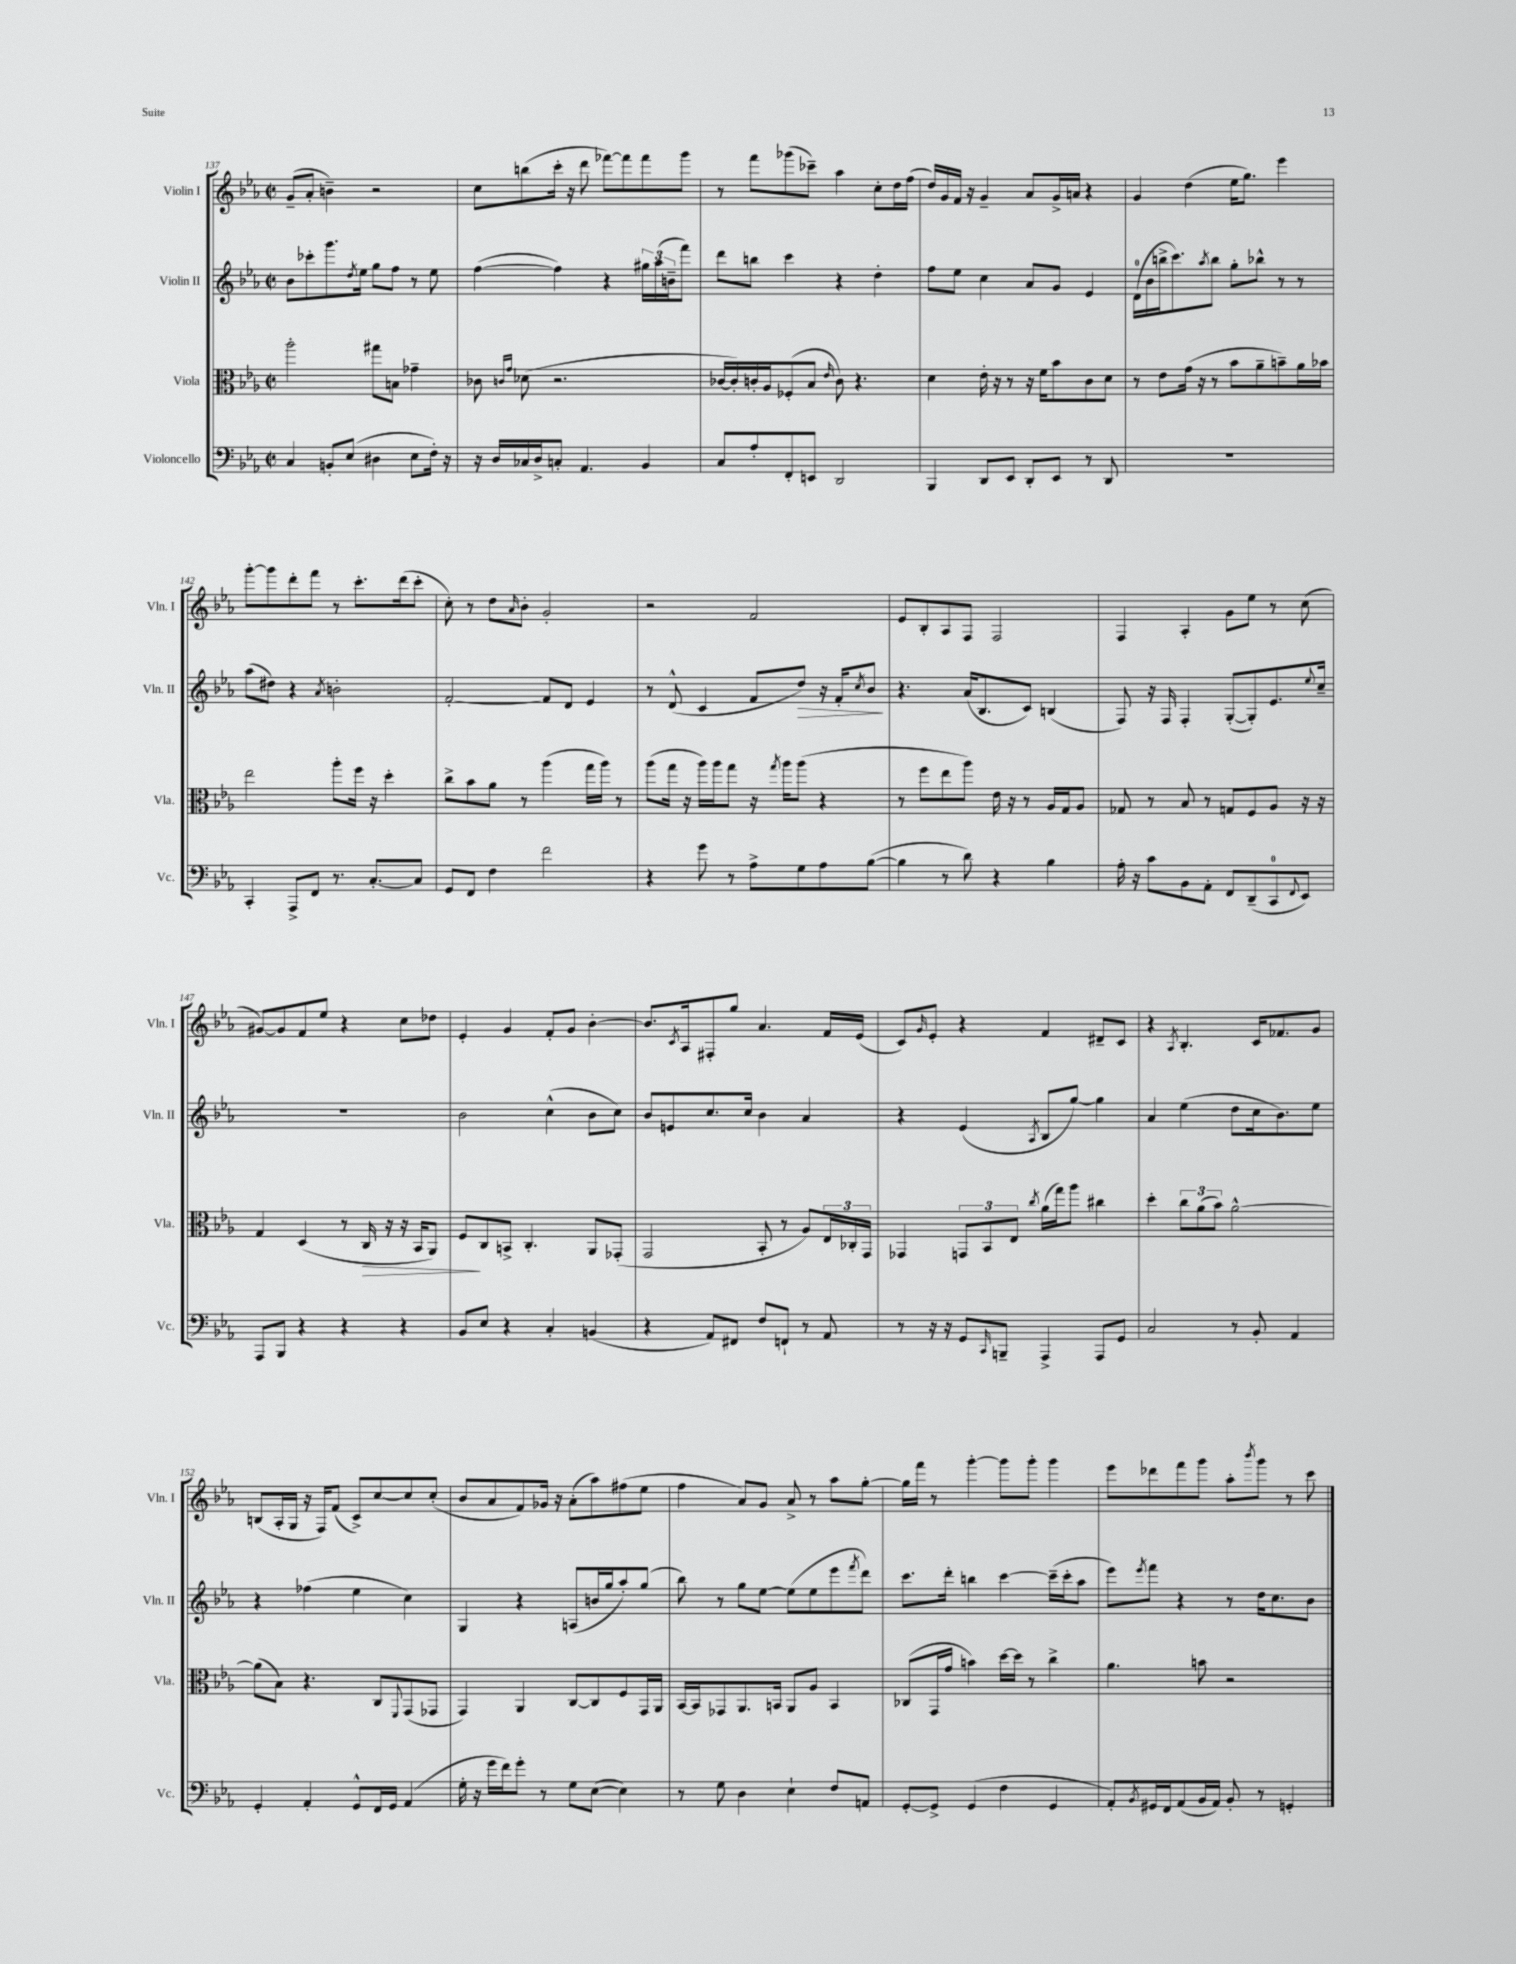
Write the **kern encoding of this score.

**kern	**kern	**kern	**kern
*staff4	*staff3	*staff2	*staff1
*clefF4	*clefC3	*clefG2	*clefG2
*k[b-e-a-]	*k[b-e-a-]	*k[b-e-a-]	*k[b-e-a-]
*M2/2	*M2/2	*M2/2	*M2/2
*met(c|)	*met(c|)	*met(c|)	*met(c|)
4C/	2aa-'\	8b-\L	(8g~/L
.	.	8ccc-'\	8a-'/J
8BB'/L	.	8.ggg\	4b~\)
(8E-/J	.	.	.
.	.	8qdd/	.
.	.	16ee-\Jk	.
4D#\	8gg#\L	8gg\L	2r
.	8B\J	8ff\J	.
8E-\L	4g-~\	8r	.
16F'\Jk)	.	8ee-\	.
16r	.	.	.
=	=	=	=
16r	8c-\	([4ff\	8cc\L
16D/LL	.	.	.
.	16qqc/LL	.	.
.	16qqg/JJ	.	.
16C-/	(8d-\	.	(8bb\
16D^/J	.	.	.
8C'/J	2.r	4ff\])	16ccc'\Jk
.	.	.	16r
4.AA-/	.	.	8ddd\
.	.	4r	[8fff-\L)
.	.	.	8fff-\]
4BB-/	.	24gg#\LL	8fff-\
.	.	(24aa-\	.
.	.	24b~\J	.
.	.	8fff\J)	8ggg\J
=	=	=	=
8C/L	[16c-/LL	8ddd\L	8r
.	16c-'/])	.	.
8A-'/	16c'/	8bb\J	8fff\L
.	16A-/J	.	.
8FF'/	(8F-'/	4ccc\	(8ggg-\
8EE/J	8B-/J	.	8ccc-~\J)
.	16qqe-/	.	.
2DD/	8c\)	4r	4aa-\
.	4.r	.	.
.	.	4dd'\	8cc'\L
.	.	.	16dd\L
.	.	.	(16ff\JJ
=	=	=	=
4BBB-/	4d\	8ff\L	16dd/LL)
.	.	.	16g/
.	.	8ee-\J	16f/JJ
.	.	.	16r
8DD/L	16e-'\	4cc\	4g~/
.	16r	.	.
8EE-/J	8r	.	.
8DD'/L	16r	8a-/L	8a-/L
.	16f\LK	.	.
8EE-/J	8b-\	8g/J	16g^/L
.	.	.	16a/JJ
8r	8c\	4e-/	4r
8DD/	8d\J	.	.
=	=	=	=
1r	8r	(16d\LL	4g/
.	.	16b-\	.
.	8e-\L	16bb^\J	.
.	.	8.ccc\)	.
.	(16g\Jk	.	(4dd\
.	16r	.	.
.	.	8qaa-/	.
.	8r	8bb\J	.
.	8b-\L	8gg'\L	16ee-\LK
.	.	.	8.gg\J)
.	8a-~\	8bb-^^\J	.
.	8b~\)	8r	4eee-\
.	16a-\L	8r	.
.	16b-\JJ	.	.
=	=	=	=
4CC'/	2ee-\	(8aa-\L	[8ggg'\L
.	.	8dd#\J)	8ggg\]
8AAA-^/L	.	4r	8ddd'\
8FF/J	.	.	8fff\J
.	.	8qa-/	.
8.r	8aa-'\L	2b'\	8r
.	16ff\Jk	.	8.ccc'\L
[8.C'/L	16r	.	.
.	4dd'\	.	.
.	.	.	(16ddd\k
8C/]J	.	.	8ccc'\J
=	=	=	=
8GG/L	8cc^\L	[2f'/	8cc'\)
8FF/J	8b-\	.	8r
4F\	8a-\J	.	8dd\L
.	.	.	16qqa-/
.	8r	.	8b-'\J
2f\	(4aa-\	8f/]L	2g'/
.	.	8d/J	.
.	16gg\LL	4e-/	.
.	16aa-\JJ)	.	.
.	8r	.	.
=	=	=	=
4r	(8aa-\L	8r	2r
.	16gg\Jk	(8d^^/	.
.	16r	.	.
8g\	16aa-\LL)	4c/	.
.	16aa-\J	.	.
8r	8gg\J	.	.
8A-^\L	16r	8f/L	2f/
.	8qgg/	.	.
.	16aa-\LK	.	.
8G\	(8aa-\J	8dd/J)	.
8A-\	4r	16r	.
.	.	16f'/LK	.
.	.	8qcc/	.
([8B-\J	.	8b-/J	.
=	=	=	=
4B-\]	8r	4.r	8e-/L
.	8ff\L	.	8B-'/
8r	8ee-\	.	8A-/
8d\)	8aa-\J)	(16a-/LK	8F/J
.	.	8.B-/	.
4r	16e-\	.	2F/
.	16r	.	.
.	8r	8c/J)	.
4B-\	16A-/LL	(4B/	.
.	16G/J	.	.
.	8A-/J	.	.
=	=	=	=
16A-'\	8G-/	8F/)	4F/
16r	.	.	.
8c\L	8r	16r	.
.	.	16F/	.
8BB-\	8B-/	4F'/	4A-'/
8AA-'\J	8r	.	.
8FF/L	8G/L	([8G'/L	8g\L
(8DD~/	8F/	8G'/])	8ee-\J
8CC/	8A-/J	8.e-/	8r
8qqFF/	.	.	.
8EE-/J)	16r	.	(8cc\
.	.	8qqee-/	.
.	16r	16cc~/Jk	.
=	=	=	=
8AAA-/L	4G/	1r	[8g#/L)
8BBB-/J	.	.	8g#/]
4r	(4D/	.	8f/
.	.	.	8ee-/J
4r	8r	.	4r
.	16C/	.	.
.	16r	.	.
4r	16r	.	8cc\L
.	16BB-/LK	.	.
.	8AA-/J)	.	8dd-\J
=	=	=	=
8BB-/L	8F/L	2b-\	4e-'/
8E-/J	8C/	.	.
4r	8BB^/J	.	4g/
.	4.C'/	.	.
4C'/	.	(4cc^^\	8f'/L
.	.	.	8g/J
(4BB/	8AA-/L	8b-\L	[4b-'\
.	(8GG-'/J	8cc\J)	.
=	=	=	=
4r	2GG/	8b-/L	8.b-/]L
.	.	8e/	.
.	.	.	8qc/
.	.	.	16A-/k
8AA-/L)	.	8.cc/	8F#'/
8FF#/J	.	.	8gg/J
.	.	16cc/Jk	.
8F/L	8BB-'/	4b-\	4.a-/
8FF`/J	8r	.	.
8r	8A-/L)	4a-/	.
8AA-/	24E-/L	.	16f/LL
.	24C-'/	.	.
.	.	.	(16e-/JJ
.	24GG/JJ	.	.
=	=	=	=
8r	4GG-/	4r	8c/L)
.	.	.	16qqg/
16r	.	.	8e-'/J
16r	.	.	.
8GG/L	12GG/L	(4e-/	4r
.	12BB-/	.	.
16qqCC/	.	.	.
8BBB~/J	.	.	.
.	12E-/J	.	.
.	8qcc/	8qA-/	.
4AAA-^/	(16a-\LL	8B-/L	4f/
.	16gg\J)	.	.
.	8aa-\J	[8gg/J)	.
8AAA-/L	4cc#\	4gg\]	8d#~/L
8GG/J	.	.	8c/J
=	=	=	=
2C/	4dd'\	4a-/	4r
.	.	.	8qA-/
.	12cc\L	(4ee-\	4.B-'/
.	(12a-\	.	.
.	12b-\J)	.	.
8r	[2a-^^\	8dd\L	.
8BB-'/	.	16cc\k	16c/LK
.	.	8.b-\)	8.f-/
4AA-/	.	.	.
.	.	8ee-\J	8g/J
=	=	=	=
4GG'/	(8a-\]L	4r	(8B/L
.	8B-\J)	.	16A-'/L
.	.	.	16G/JJ
4AA-'/	4.r	(4ff-\	16r
.	.	.	16F/LK)
.	.	.	(8f/J
8GG^^/L	.	4ee-\	8c^/L)
16FF/L	8C/L	.	[8cc/
16GG/JJ	.	.	.
.	8qqFF/	.	.
(4AA-/	(8GG/	4cc\)	8cc/]
.	8GG-/J	.	(8cc'/J
=	=	=	=
16G'\	4GG/)	4G/	8b-/L
16r	.	.	.
16g\LL	.	.	8a-/
16f\J)	.	.	.
8g'\J	4AA-/	4r	8f/)
8r	.	.	16g-/Jk
.	.	.	16r
8G\L	[8C/L	(8A/L	(8a-'\L
([8E-\J	8C/]	16b/L	8aa-\)
.	.	16gg/J	.
4E-\])	8F/	8aa-'/)	(8ff#\
.	16GG/L	(8gg/J	8ee-\J
.	16AA-/JJ	.	.
=	=	=	=
8r	[16BB-/LL	8bb-\)	4ff\
.	16BB-/]J	.	.
8G\	8GG-/	8r	.
4D\	8.AA-/	8gg\L	8a-/L)
.	.	[8ee-\J	8g/J
.	16BB/Jk	.	.
4E-`\	8AA-/L	(8ee-\]L	8a-^/
.	8A-/J	8ee-\	8r
8F/L	4BB/	8eee-\	8aa-\L
.	.	8qfff/	.
8AA/J	.	8ddd\J)	[8gg'\J
=	=	=	=
[8GG'/L	(8C-/L	8.ccc\L	16gg\]LL
.	.	.	16fff\JJ
8GG^/]J	16GG/L	.	8r
.	16g/JJ	16ddd'\Jk	.
(4GG/	4b\)	4bb\	[4ggg'\
4F\	[16dd\LL	[4ccc\	8ggg\]L
.	16dd\]JJ	.	.
.	8r	.	8ggg'\J
4GG/	4cc^\	(16ccc~\]LL	4ggg\
.	.	16ccc'\J	.
.	.	8aa-\J	.
=	=	=	=
8AA-'/L)	4.a-\	8eee-\L)	8eee-\L
8qBB-/	.	8qeee-/	.
16GG#/L	.	8fff\J	8ddd-\
16FF/J	.	.	.
(8AA-/	.	4r	8fff\
16BB-/L	8b\	.	8ggg\J
16AA-/JJ)	.	.	.
8BB-'/	2r	8r	8aa-'\L
.	.	.	8qbbb-/
8r	.	16dd\LK	8ggg\J
.	.	8.cc\	.
4GG'/	.	.	8r
.	.	8b-\J	8ccc\
==	==	==	==
*-	*-	*-	*-
